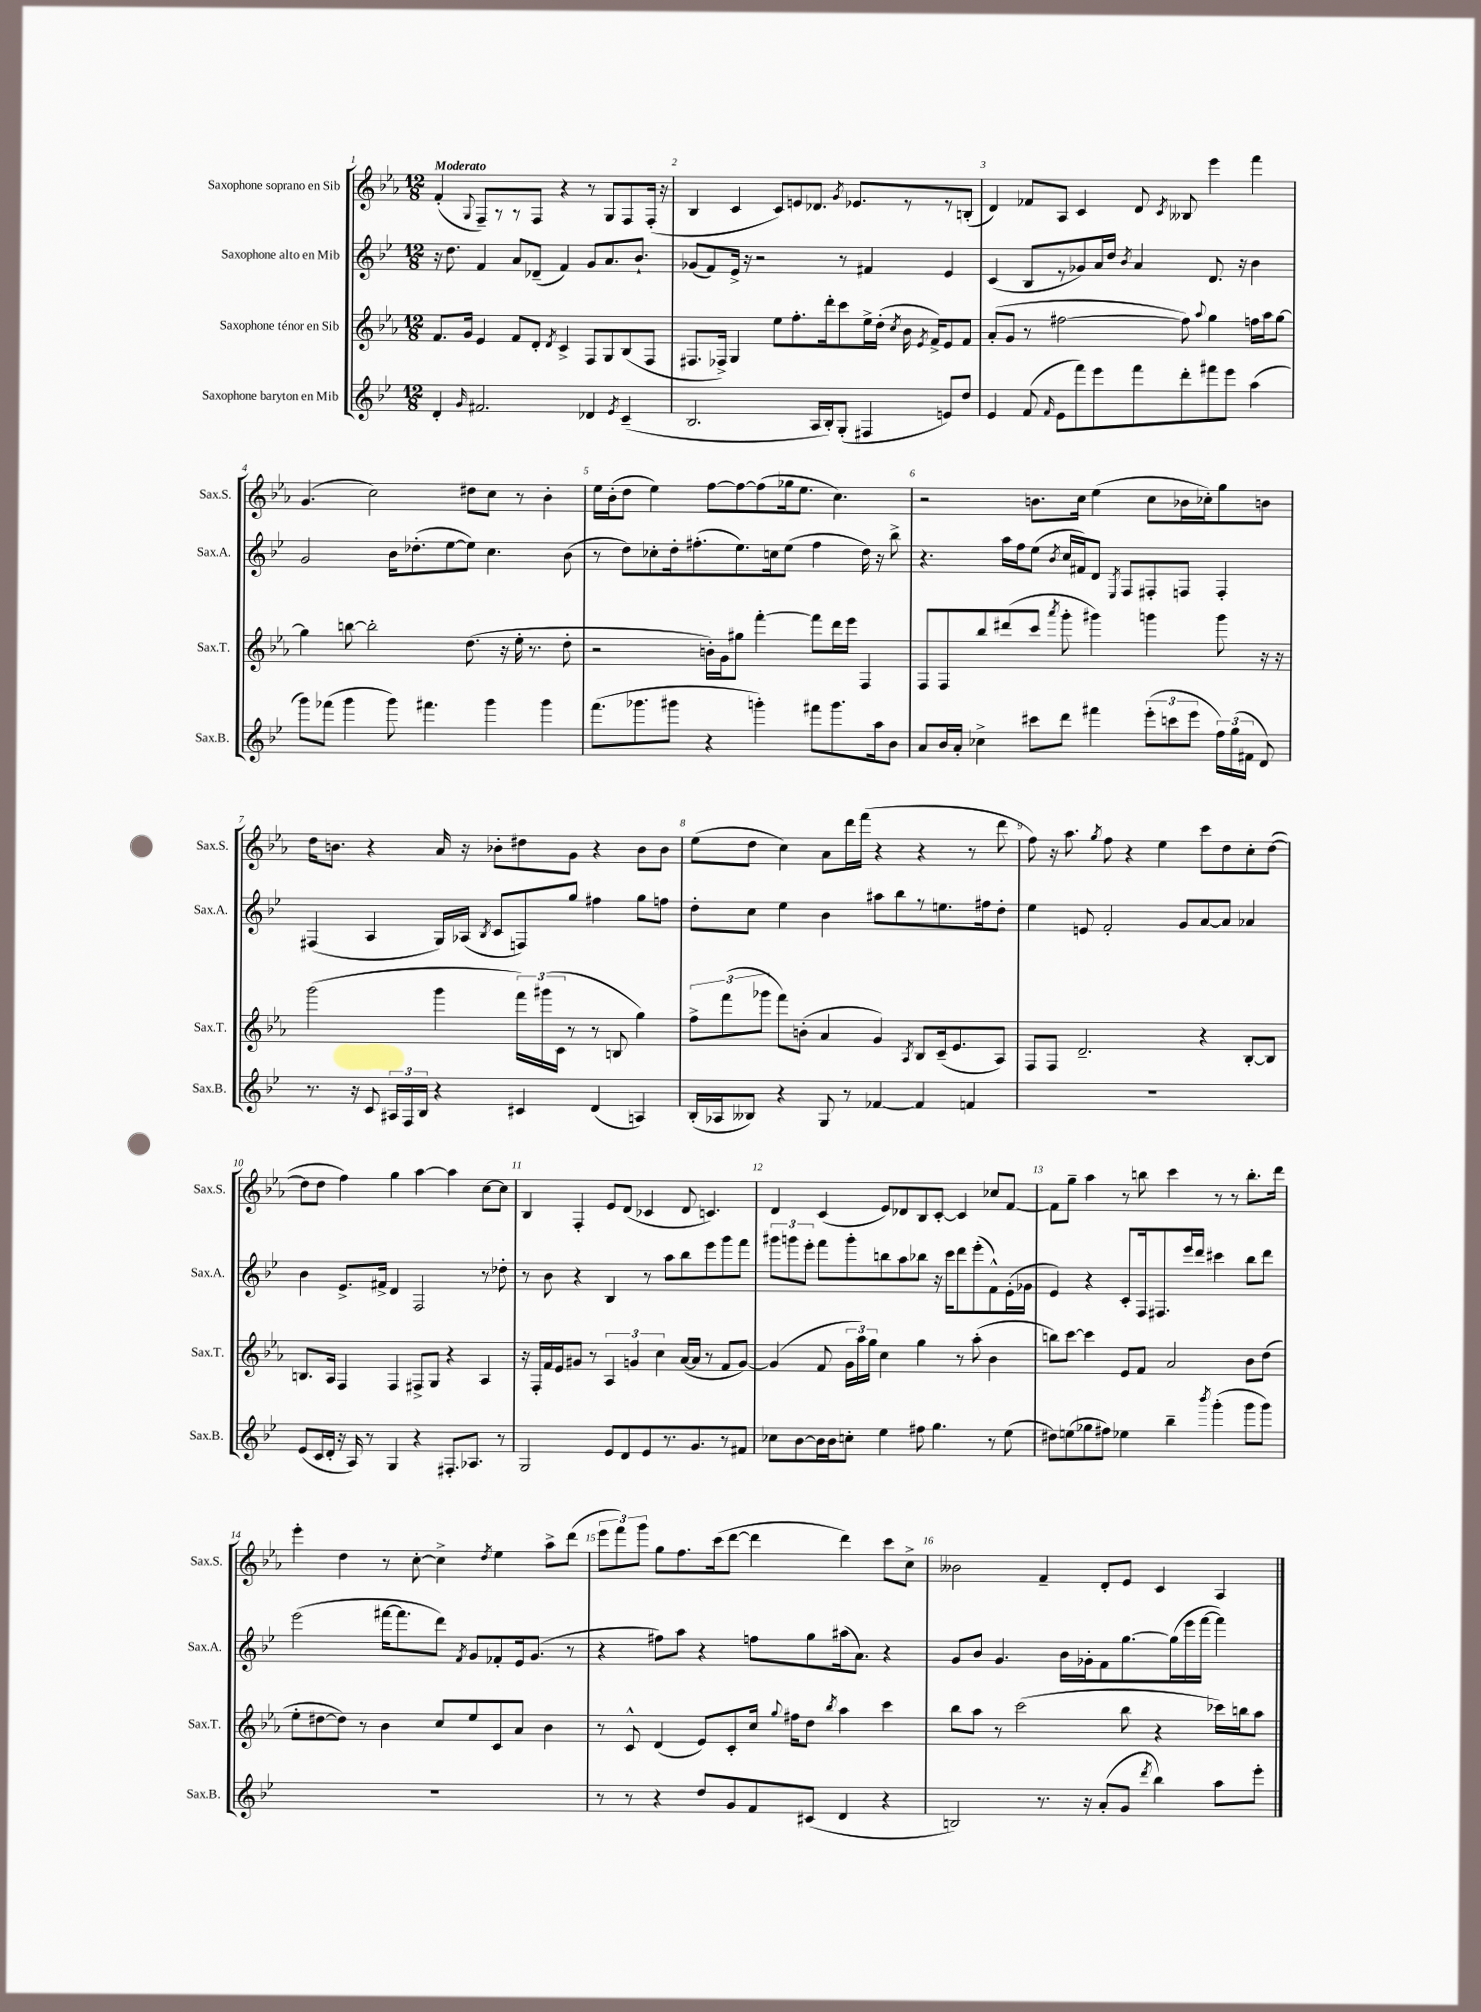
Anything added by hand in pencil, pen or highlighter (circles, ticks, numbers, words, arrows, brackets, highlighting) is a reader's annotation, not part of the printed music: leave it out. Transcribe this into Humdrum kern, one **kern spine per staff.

**kern	**kern	**kern	**kern
*part4	*part3	*part2	*part1
*staff4	*staff3	*staff2	*staff1
*I"Saxophone baryton en Mib	*I"Saxophone ténor en Sib	*I"Saxophone alto en Mib	*I"Saxophone soprano en Sib
*I'Sax.B.	*I'Sax.T.	*I'Sax.A.	*I'Sax.S.
*clefG2	*clefG2	*clefG2	*clefG2
*k[b-e-]	*k[b-e-a-]	*k[b-e-]	*k[b-e-a-]
*M12/8	*M12/8	*M12/8	*M12/8
=1	=1	=1	=1
!	!	!	!LO:TX:a:B:t=Moderato
4d'/	8.f/L	16r	(4f'/
.	.	8.dd\	.
.	16g/Jk	.	.
16qqg/	.	.	8qqG/
2.f#X/	4e-/	4f/	8F~/L)
.	.	.	8r
.	8f/L	8a/L	8r
.	8d'/J	(8d-X~/J	8F/J
.	8qd/	.	.
.	4c^/	4f/)	4r
4d-X/	8F/L	8g/L	8r
.	8G/	8.a/	8G/L
8qe-/	.	.	.
(4c~/	(8B-/	.	8F/
.	.	8.b-`/J	.
.	8F/J	.	(16F'/Jk
.	.	.	16r
=2	=2	=2	=2
2.B-/	8.F#X/L	(8g-X/L	4B-/
.	.	8f/)	.
.	16F-X^/Jk)	.	.
.	4G/	16e-^/Jk	4c/
.	.	16r	.
.	.	2r	.
.	8ee-\L	.	8c/L)
.	8.ff'\	.	8en/
16A/LL	.	.	8.d-X/J
16B-'/J)	16ddd'\k	.	.
(8G'/J	8ccc\	8r	.
.	.	.	8qg/
.	.	.	8.e-X/L
4F#X/	16ee-^\L	4f#X/	.
.	(16dd'\JJ	.	.
.	8qcc/	.	.
.	16b-\	.	8r
.	8qe-/	.	.
.	16f^/KL)	.	.
8en/L)	8e-/	4e-/	8r
8dd/J	8f/J	.	(8Bn'/J
=3	=3	=3	=3
4e-/	(8a-'/L	(4c/	4d/)
.	8g/J	.	.
(8f/	8r	8B-/L	8f-X/L
16qqf/	.	.	.
8e-\L	[2ff#X\	8r	8A-/J
8fff\)	.	8g-X/)	4c/
8eee-\	.	16a/L	.
.	.	16dd/JJ	.
.	.	8qb-/	.
8fff\	.	4a/	8d/
.	.	.	8qc/
8ddd'\	8ff#\])	.	8B--X/
.	8qqaa-/	.	.
8fff#X\	4gg\	8.d/	4eee-\
8eee-\J	.	.	.
.	.	16r	.
(4aa\	16ffn\LL	4b-\	4fff\
.	16aa-\J	.	.
.	[8gg\J	.	.
!!LO:LB:g=z
=4	=4	=4	=4
8ggg\L)	4gg\]	2g/	(4.g/
(8fff-X\J	.	.	.
4ggg\	[8bbn\	.	.
.	2bb'\]	.	2cc\)
8ggg\)	.	16b-\KL	.
.	.	(8.dd-X'\	.
4.fff#X\	.	.	.
.	.	[8ee-\	.
.	(8.dd\	8ee-\J])	8dd#X\L
4ggg\	.	4.cc\	8cc\J
.	16r	.	.
.	16ee-'\	.	8r
.	8.r	.	.
4ggg\	.	.	4b-'\
.	8dd'\	(8b-\	.
=5	=5	=5	=5
(8.fff\L	2r	8r	16ee-\LL
.	.	.	(16b-'\J
.	.	8dd\L)	8dd\J
8.ggg-X\	.	.	.
.	.	8cc-X'\	4ee-\)
8ggg#X\J	.	16dd'\k	.
.	.	(8.ff#X'\	.
4r	16bn'\LL)	.	[8ff\L
.	16g\J	.	.
.	8gg#X\J	8.ee-\)	8ff\_
4gggn'\)	[4fff'\	.	(8ff\]
.	.	16ccn\k	.
.	.	(8ee-\J	16gg-X\k
.	.	.	8.ee-\J
8fff#X\L	8fff\L]	4ff#\	.
8.ggg\	16ddd\L	.	4.cc\)
.	16eee-\JJ	.	.
.	4F/	16dd\)	.
16aa\k	.	16r	.
8b-\J	.	8bb-^\	.
=6	=6	=6	=6
8a/L	8F/L	4.r	2r
16b-/L	8F/	.	.
16a'/JJ	.	.	.
4cc-X^\	8bb-/	.	.
.	(8ddd#X/	16aa\LL	.
.	.	16ff\J	.
8ccc#X\L	8ccc/J	(8ee-\J	8.bn\L
.	8qaaa-/	8qb-/	.
8ddd\J	8ggg'\	16cc/LL	.
.	.	16f#X/J)	16cc\Jk
4fff#X\	4ggg#X\)	8d/J	(4ee-\
.	.	8qE-/	.
.	.	8F/L	.
(12eee-'\L	4gggn\	8F#X'/	8cc\L
12cccn\	.	.	.
.	.	8Fn/J	16b-X\L
12eee-\J	.	.	.
.	.	.	16cc-X'\J)
24ff\LL)	8ggg\	4F'/	8gg\
(24gg\	.	.	.
24f#X\JJ	.	.	.
8d/)	16r	.	8bn\J
.	16r	.	.
!!LO:LB:g=z
=7	=7	=7	=7
8.r	(2ggg\	(4F#X/	16dd\KL
.	.	.	8.bn\J
16r	.	.	.
8c/	.	4A/	4r
24A#X/LL	.	.	.
24F/	.	.	.
24B-/JJ	.	.	.
4r	4ggg\	16G/LL)	16a-/
.	.	(16A-X/JJ	16r
.	.	8qB-/	.
.	.	8c/L	8b-X'\L
4c#X/	24fff\LL)	8Fn/)	8dd#X\
.	(24ggg#X\	.	.
.	24c\JJ	.	.
.	8r	8gg/J	8g\J
(4d/	8r	4ff#X\	4r
.	8Bn/	.	.
4An/)	4gg\)	8gg\L	8b-\L
.	.	8ffn\J	8b-\J
=8	=8	=8	=8
(16B-'/LL	12ff^\L	8dd'\L	(8ee-\L
16A-X/J	.	.	.
.	(12fff\	.	.
8B--X/J)	.	8cc\J	8dd\J
.	12ggg-X\J	.	.
4r	8fff\L)	4ee-\	4cc\)
.	(8bn'\J	.	.
8G/	4a-/	4b-\	8a-\L
8r	.	.	16ddd\L
.	.	.	(16fff\JJ
[4f-X/	4g/)	8aa#X\L	4r
.	.	8bb-\	.
.	8qA-/	.	.
4f-/]	8B-/L	8r	4r
.	(16c~/k	8.een\	.
.	8.e-/	.	.
4fn/	.	.	8r
.	.	16ff#X\k	.
.	8A-/J)	8dd'\J	8ddd\
=9	=9	=9	=9
1.r	8F/L	4ee-\	8ff\)
.	8F/J	.	16r
.	.	.	8.aa-\
.	2.d~/	8en/	.
.	.	.	8qgg/
.	.	2f'/	8ff\
.	.	.	4r
.	.	.	4ee-\
.	.	8g/L	.
.	4r	[8a/	8ccc\L
.	.	8a/J]	8dd\
.	[8B-'/L	4a-X/	8cc'\
.	8B-/J]	.	([8dd\J
!!LO:LB:g=z
=10	=10	=10	=10
(8e-/L	8.Bn/L	4b-\	8dd\L]
16c/L	.	.	8dd\J
16d'/JJ	16A-/Jk	.	.
16r	4F/	8.e-^/L	4ff\)
16A/)	.	.	.
8r	.	.	.
.	.	16f#X^/Jk	.
4G/	4F/	4d/	4gg\
4r	8F#X^/L	2F/	[4aa-\
.	8G/J	.	.
8.F#X'/L	4r	.	4aa-\]
8.A-X/J	.	.	.
.	4A-/	8r	[8cc\L
8r	.	8dd-X'\	8cc\J]
=11	=11	=11	=11
2G/	16r	8r	4B-/
.	16F'/LL	.	.
.	16f/	8b-\	.
.	16e-/J	.	.
.	8g#X/J	4r	4F'/
.	8r	.	.
8e-/L	6A-/	4B-/	8e-/L
8d/	.	.	(8d/J
.	6gn/	.	.
8e-/	.	8r	4c-X/
.	6cc\	.	.
8.r	.	8aa\L	.
.	([16a-/LL	8bb-\	8d/
8.g/	16a-/JJ]	.	.
.	8r	8eee-\	4.cn/)
8r	8f/L	8ggg\	.
8f#X/J	[8g/J)	8fff\J	.
=12	=12	=12	=12
8cc-X\L	(4g/]	12ggg#X\L	4d/
.	.	12gggn\	.
[8b-\	.	.	.
.	.	12eee-'\J	.
16b-\L]	8f/	8fff\L	(4c/
16b-\J	.	.	.
8ccn'\J	24g\LL	8ggg'\	.
.	24aa-\)	.	.
.	24gg\JJ	.	.
4ee-\	4cc\	8bbn\	8e-/L)
.	.	8aa\	8d-X/
8ff#X\	4gg\	8bb-X\J	8B-/
4.gg\	.	16r	[8c'/J
.	.	16ccc\KL	.
.	8r	8ddd\	4c/]
.	(8aa-'\	(8eee-'\	.
8r	4b-\	8f^^\)	8cc-X/L
(8ee-\	.	(16e-'\L	[8f/J
.	.	16g-X\JJ	.
=13	=13	=13	=13
8dd#X\L)	8bbn\L)	4e-/)	8f\L]
(8een\	[8ccc\J	.	8gg~\J
8gg-X\	4ccc\]	4r	4aa-\
8ff#X\J)	.	.	.
4ee-X\	8e-/L	8c'/L	8r
.	8f/J	16F/k	8bbn\
.	.	8.F#X/	.
4bb-~\	2a-/	.	4ccc\
.	.	16eee-/L	.
.	.	16ddd/JJ	.
8qbbb-/	.	.	.
(4ggg'\	.	4ccc#X\	8r
.	.	.	8r
8ggg\L	8b-\L	8bb-\L	8.bb'\L
8ggg\J)	(8dd\J	8ddd\J	.
.	.	.	16ddd\Jk
!!LO:LB:g=z
=14	=14	=14	=14
1.r	8ee-'\L	(2eee-\	4eee-'\
.	[8dd#X\	.	.
.	8dd#\J])	.	4dd\
.	8r	.	.
.	4b-\	[16fff#X\KL	8r
.	.	8.fff#\]	.
.	.	.	[8cc'\
.	8cc/L	8ddd\J)	4cc^\]
.	.	8qf/	.
.	8ee-/	8g/L	.
.	.	.	8qdd/
.	8c/	8f-X'/	4ee-\
.	8a-/J	16e-/k	.
.	.	(8.g/J	.
.	4b-\	.	8aa-^\L
.	.	8r	(8ddd\J
=15	=15	=15	=15
8r	8r	4r	12eee-\L
.	.	.	12fff\)
8r	8c^^/	.	.
.	.	.	12ggg\J
4r	(4d/	8ff#X\L)	8gg\L
.	.	8aa\J	8.ff\
8dd/L	8e-/L)	4r	.
.	.	.	(16ccc\k
8g/	8c'/	.	[8ddd\J
8f/	16cc/Jk	8ffn\L	4ddd\]
.	8qqgg/	.	.
.	16ff#X\KL	.	.
(8c#X/J	8dd\J	8gg\	.
.	8qbb-/	.	.
4d/	4aa-\	(16aa#X\k	4ddd\)
.	.	8.a\J)	.
4r	4ccc\	4r	8ccc\L
.	.	.	8cc^\J
=16	=16	=16	=16
2Bn/)	8bb-\L	8g/L	2b--X\
.	8aa-\J	8b-/J	.
.	8r	4.g/	.
.	(2ccc\	.	.
8.r	.	.	4f~/
.	.	16b-\LL	.
16r	.	16g-X'\J	.
(8a'/L	.	8f\	8d'/L
8g/J	8bb-\	[8.gg\	8e-/J
8qddd/	.	.	.
4bb-\)	4r	.	4c/
.	.	(16gg\L]	.
.	.	16eee-\	.
.	.	[16fff\JJ	.
8aa\L	16ccc-X\LL)	4fff\])	4A-/
.	16bbn\J	.	.
8eee-'\J	8aa-\J	.	.
==	==	==	==
*-	*-	*-	*-
